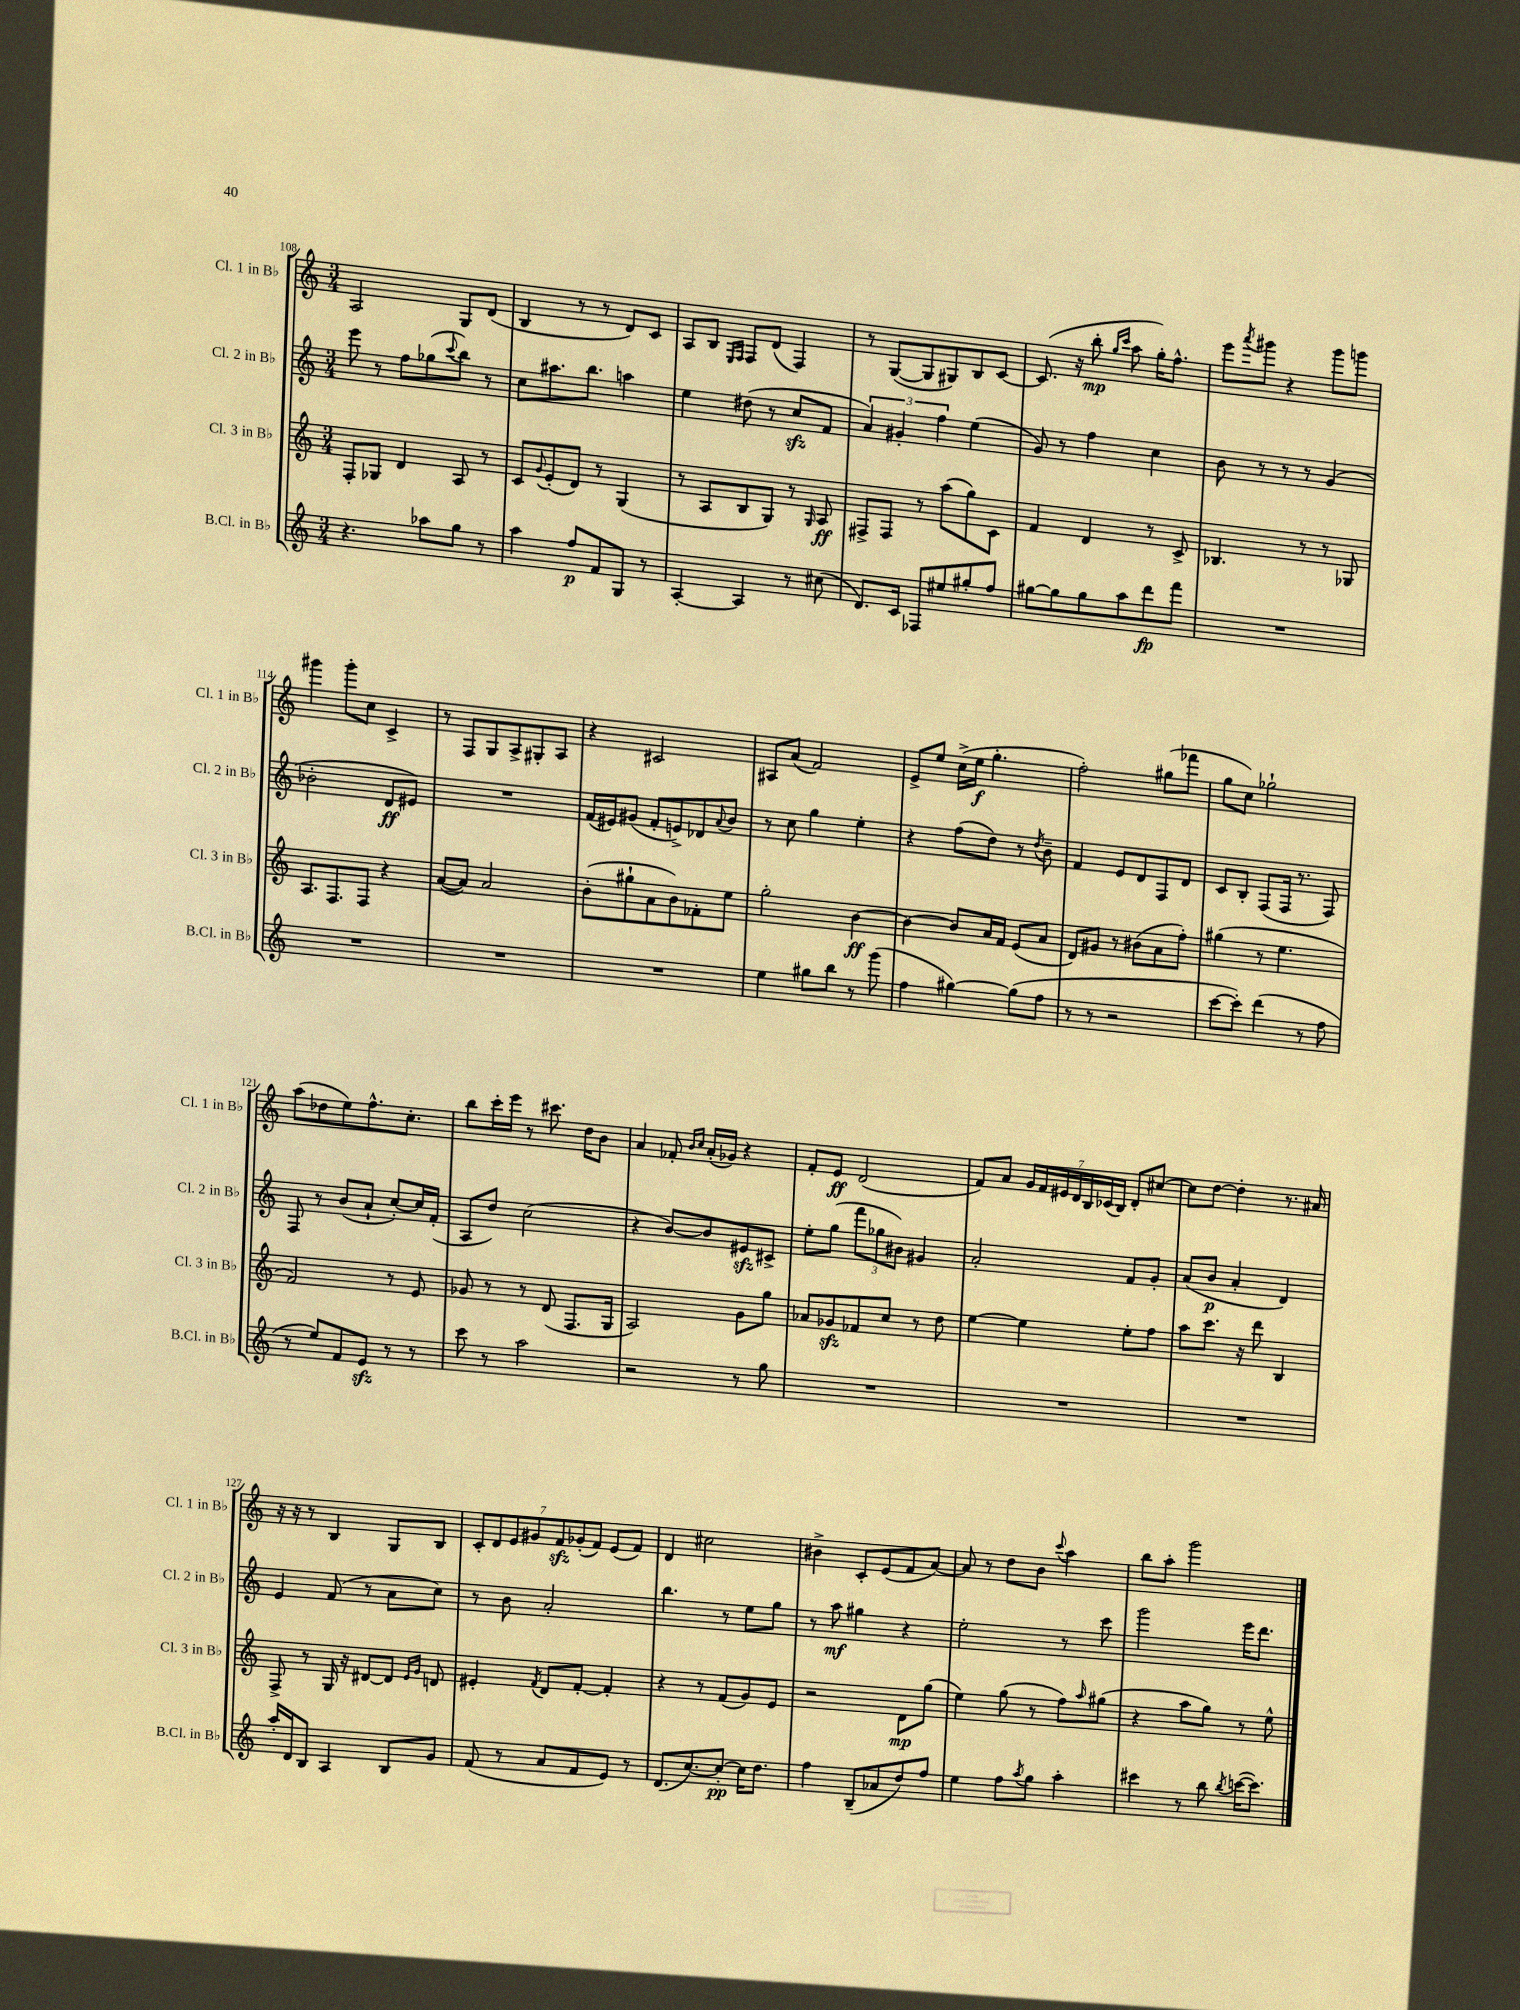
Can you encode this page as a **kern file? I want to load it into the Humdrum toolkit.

**kern	**dynam	**kern	**dynam	**kern	**dynam	**kern	**dynam
*part4	*part4	*part3	*part3	*part2	*part2	*part1	*part1
*staff4	*staff4	*staff3	*staff3	*staff2	*staff2	*staff1	*staff1
*I"B.Cl. in B♭	*	*I"Cl. 3 in B♭	*	*I"Cl. 2 in B♭	*	*I"Cl. 1 in B♭	*
*I'B.Cl. in B♭	*	*I'Cl. 3 in B♭	*	*I'Cl. 2 in B♭	*	*I'Cl. 1 in B♭	*
*clefG2	*	*clefG2	*	*clefG2	*	*clefG2	*
*k[]	*	*k[]	*	*k[]	*	*k[]	*
*M3/4	*	*M3/4	*	*M3/4	*	*M3/4	*
=108	=108	=108	=108	=108	=108	=108	=108
4.r	.	8F'/L	.	8eee\	.	2A/	.
.	.	8G-X/J	.	8r	.	.	.
.	.	4d/	.	8ff\L	.	.	.
8aa-X\L	.	.	.	(8gg-X\	.	.	.
.	.	.	.	8qqccc/	.	.	.
8gg\J	.	8A/	.	8bb\J)	.	8G/L	.
8r	.	8r	.	8r	.	(8d/J	.
=109	=109	=109	=109	=109	=109	=109	=109
4aa\	.	8c/L	.	8cc\L	.	4B/	.
.	.	8qqg/	.	.	.	.	.
.	.	(8e'/	.	8.aa#X\	.	.	.
8ff/L	p	8d/J)	.	.	.	8r	.
.	.	.	.	8.bb\J	.	.	.
8f/	.	8r	.	.	.	8r	.
8G/J	.	(4G/	.	4aan\	.	8d/L)	.
8r	.	.	.	.	.	8c/J	.
=110	=110	=110	=110	=110	=110	=110	=110
[4A'/	.	8r	.	4ee\	.	8A/L	.
.	.	8A/L	.	.	.	8B/J	.
.	.	.	.	.	.	16qqE/LL	.
.	.	.	.	.	.	16qqF/JJ	.
4A/]	.	8B/	.	(8dd#X\	.	8F/L	.
.	.	8G/J)	.	8r	.	(8d/J	.
8r	.	8r	.	8cczz/L	.	4F/)	.
.	.	16qqG/	.	.	.	.	.
(8cc#X\	.	8A/	ff	8f/J	.	.	.
=111	=111	=111	=111	=111	=111	=111	=111
8.d/L)	.	8F#X^/L	.	6a/)	.	8r	.
.	.	8F#/J	.	.	.	([8G/L	.
.	.	.	.	6g#X'/	.	.	.
16c/Jk	.	.	.	.	.	.	.
8F-X/L	.	8r	.	.	.	8G/]	.
.	.	.	.	6ff\	.	.	.
8ee#X/	.	(8aa\L	.	.	.	8G#X/)	.
8gg#X'/	.	8gg\)	.	(4ee\	.	8B/	.
8ff/J	.	8c\J	.	.	.	[8c/J	.
=112	=112	=112	=112	=112	=112	=112	=112
[8gg#X\L	.	4f/	.	8g/)	.	(8.c/]	.
8gg#\]	.	.	.	8r	.	.	.
.	.	.	.	.	.	16r	.
8gg#\	.	4d/	.	4ff\	.	8bb'\	mp
.	.	.	.	.	.	16qqgg/LL	.
.	.	.	.	.	.	16qqccc/JJ	.
8aa\	.	.	.	.	.	8aa\	.
8ddd\	fp	8r	.	4cc\	.	16gg'\KL)	.
.	.	.	.	.	.	8.ff^^\J	.
8fff\J	.	8c^/	.	.	.	.	.
=113	=113	=113	=113	=113	=113	=113	=113
2.r	.	4.B-X/	.	8b\	.	8eee\L	.
.	.	.	.	.	.	8qaaa/	.
.	.	.	.	8r	.	8ggg#X\J	.
.	.	.	.	8r	.	4r	.
.	.	8r	.	8r	.	.	.
.	.	8r	.	(4g/	.	8ggg#\L	.
.	.	8G-X/	.	.	.	8gggn\J	.
!!LO:LB:g=z
=114	=114	=114	=114	=114	=114	=114	=114
2.r	.	8.A/L	.	2b-X'\	.	4ggg#X\	.
.	.	8.F/	.	.	.	.	.
.	.	.	.	.	.	8ggg#'\L	.
.	.	8F/J	.	.	.	8cc\J	.
.	.	4r	.	8d/L	ff	4c^/	.
.	.	.	.	8e#X/J)	.	.	.
=115	=115	=115	=115	=115	=115	=115	=115
2.r	.	([8a/L	.	2.r	.	8r	.
.	.	8a/J])	.	.	.	8F/L	.
.	.	2a/	.	.	.	8G/	.
.	.	.	.	.	.	8A^/	.
.	.	.	.	.	.	8G#X'/	.
.	.	.	.	.	.	8A/J	.
=116	=116	=116	=116	=116	=116	=116	=116
2.r	.	(8b'\L	.	(16f/LL	.	4r	.
.	.	.	.	16e#X/J)	.	.	.
.	.	8gg#X`\	.	(8g#X/J	.	.	.
.	.	8a\	.	8f'/L	.	2c#X/	.
.	.	8b\)	.	8en^/)	.	.	.
.	.	8f-X'\	.	8d-X/	.	.	.
.	.	.	.	8qqa/	.	.	.
.	.	8ee\J	.	8b/J	.	.	.
=117	=117	=117	=117	=117	=117	=117	=117
4ee\	.	2gg'\	.	8r	.	8A#X/L	.
.	.	.	.	8cc\	.	(8a/J	.
8gg#X\L	.	.	.	4gg\	.	2f/)	.
8bb\J	.	.	.	.	.	.	.
8r	.	[4b\	ff	4ee'\	.	.	.
(8ggg\	.	.	.	.	.	.	.
=118	=118	=118	=118	=118	=118	=118	=118
4ff\	.	4b\_	.	4r	.	8e^/L	.
.	.	.	.	.	.	8ee/J	.
[4gg#X\)	.	8b/L]	.	(8ff\L	.	(16cc^\LL	.
.	.	.	.	.	.	16ee\JJ	f
.	.	16a/L	.	8dd\J)	.	4.gg'\	.
.	.	16f/JJ	.	.	.	.	.
(8gg#\L]	.	(8e/L	.	8r	.	.	.
.	.	.	.	8qdd/	.	.	.
8ff\J	.	8a/J	.	8b~\	.	.	.
=119	=119	=119	=119	=119	=119	=119	=119
8r	.	8d/L)	.	4f/	.	2ff'\)	.
8r	.	8g#X/J	.	.	.	.	.
2r	.	8r	.	8e/L	.	.	.
.	.	(8b#X\L	.	8d/	.	.	.
.	.	8a\	.	8F/	.	(8gg#X\L	.
.	.	8ff'\J)	.	8d/J	.	8fff-X\J	.
=120	=120	=120	=120	=120	=120	=120	=120
[8ccc\L	.	(4gg#X\	.	8c/L	.	8gg\L	.
8ccc'\J])	.	.	.	8B'/J	.	8cc\J)	.
(4ddd\	.	8r	.	(8F/L	.	2gg-X`\	.
.	.	4.ee\	.	16F/Jk	.	.	.
.	.	.	.	8.r	.	.	.
8r	.	.	.	.	.	.	.
8ff\	.	.	.	8F/)	.	.	.
!!LO:LB:g=z
=121	=121	=121	=121	=121	=121	=121	=121
8r	.	2f/)	.	8F/	.	(8aa\L	.
8ee/L)	.	.	.	8r	.	8dd-X\	.
8f/	.	.	.	(8b/L	.	8ee\)	.
8ezz/J	.	.	.	8a`/J	.	8.ff^^\	.
8r	.	8r	.	[8cc'/L)	.	.	.
.	.	.	.	.	.	8.cc'\J	.
8r	.	8e/	.	16cc/L]	.	.	.
.	.	.	.	(16f'/JJ	.	.	.
=122	=122	=122	=122	=122	=122	=122	=122
8ccc\	.	8g-X/	.	8A/L	.	8bb\L	.
8r	.	8r	.	8dd/J)	.	16ccc'\L	.
.	.	.	.	.	.	16eee\JJ	.
2aa\	.	8r	.	(2cc\	.	8r	.
.	.	(8d/	.	.	.	8.ccc#X\	.
.	.	8.F/L	.	.	.	.	.
.	.	.	.	.	.	16dd\KL	.
.	.	.	.	.	.	8b\J	.
.	.	16G/Jk	.	.	.	.	.
=123	=123	=123	=123	=123	=123	=123	=123
2r	.	2A/)	.	4r	.	4a/	.
.	.	.	.	[8b/L)	.	8f-X'/	.
.	.	.	.	.	.	16qqb/LL	.
.	.	.	.	.	.	16qqcc/JJ	.
.	.	.	.	8b/]	.	(16a'/LL	.
.	.	.	.	.	.	16g-X/JJ)	.
8r	.	8g\L	.	8e#Xzz/	.	4r	.
8gg\	.	8gg\J	.	8c#X^/J	.	.	.
=124	=124	=124	=124	=124	=124	=124	=124
2.r	.	8a-X/L	.	8ee'\L	.	8f'/L	.
.	.	8g-Xzz/	.	(8gg\J	.	8e/J	ff
.	.	8f-X/	.	12fff\L	.	(2d/	.
.	.	.	.	12gg-X\	.	.	.
.	.	8cc/J	.	.	.	.	.
.	.	.	.	12b#X\J)	.	.	.
.	.	8r	.	4g#X/	.	.	.
.	.	8dd\	.	.	.	.	.
=125	=125	=125	=125	=125	=125	=125	=125
2.r	.	[4ee\	.	2a'/	.	8f/L)	.
.	.	.	.	.	.	8a/J	.
.	.	4ee\]	.	.	.	28g/LL	.
.	.	.	.	.	.	28f/	.
.	.	.	.	.	.	28e#X/	.
.	.	.	.	.	.	28d/	.
.	.	.	.	.	.	28B/	.
.	.	.	.	.	.	(28c-X/	.
.	.	.	.	.	.	28B/JJ)	.
.	.	8ee'\L	.	8f/L	.	8d'/L	.
.	.	8ff\J	.	8g'/J	.	[8cc#X/J	.
=126	=126	=126	=126	=126	=126	=126	=126
2.r	.	8aa\L	.	(8a/L	.	8cc#\L]	.
.	.	8.ccc\J	.	8b/J	p	[8dd\J	.
.	.	.	.	4a'/	.	4dd'\]	.
.	.	16r	.	.	.	.	.
.	.	8ddd\	.	.	.	.	.
.	.	4B/	.	4d/)	.	8.r	.
.	.	.	.	.	.	16a#X/	.
!!LO:LB:g=z
=127	=127	=127	=127	=127	=127	=127	=127
16aa'/LL	.	8F^/	.	4e/	.	16r	.
16d/J	.	.	.	.	.	16r	.
8B/J	.	8r	.	.	.	8r	.
4A/	.	16G/	.	(8f/	.	4B/	.
.	.	16r	.	.	.	.	.
.	.	[8d#X/L	.	8r	.	.	.
8B/L	.	8d#/J]	.	8a\L	.	8G/L	.
.	.	16qqe/LL	.	.	.	.	.
.	.	16qqg/JJ	.	.	.	.	.
8g/J	.	8dn/	.	8cc\J)	.	8B/J	.
=128	=128	=128	=128	=128	=128	=128	=128
(8f/	.	4e#X'/	.	8r	.	14c'/L	.
.	.	.	.	.	.	14d/	.
8r	.	.	.	8b\	.	.	.
.	.	.	.	.	.	14e/	.
.	.	.	.	.	.	14g#X/	.
.	.	8qf/	.	.	.	.	.
8a/L	.	8d/L	.	2a'/	.	.	.
.	.	.	.	.	.	14fzz/	.
.	.	.	.	.	.	(14g-X'/	.
8f/	.	[8f'/J	.	.	.	.	.
.	.	.	.	.	.	14f/J)	.
8e/J)	.	4f'/]	.	.	.	(8e/L	.
8r	.	.	.	.	.	8f/J)	.
=129	=129	=129	=129	=129	=129	=129	=129
(8.d/L	.	4r	.	4.bb\	.	4d/	.
[8.cc/)	.	.	.	.	.	.	.
.	.	8r	.	.	.	2cc#X\	.
8cc'/J_	pp	(8f/L	.	8r	.	.	.
16cc\KL]	.	8g/)	.	8ee\L	.	.	.
8.dd\J	.	.	.	.	.	.	.
.	.	8e/J	.	8gg\J	.	.	.
=130	=130	=130	=130	=130	=130	=130	=130
4ff\	.	2r	.	8r	.	4b#X^\	.
.	.	.	.	8aa\	mf	.	.
(8B~/L	.	.	.	4gg#X\	.	8c'/L	.
8a-X/	.	.	.	.	.	(8e/	.
8dd/)	.	8d\L	mp	4r	.	8f/	.
8ff/J	.	(8gg\J	.	.	.	[8a/J)	.
=131	=131	=131	=131	=131	=131	=131	=131
4ee\	.	4ee\)	.	2ee'\	.	8a/]	.
.	.	.	.	.	.	8r	.
8ff\L	.	(8gg\	.	.	.	8dd\L	.
8qaa/	.	.	.	.	.	.	.
8gg\J	.	8r	.	.	.	8b\J	.
.	.	.	.	.	.	8qqccc/	.
4aa'\	.	8ff\L)	.	8r	.	4aa\	.
.	.	16qqaa/	.	.	.	.	.
.	.	(8gg#X\J	.	8ccc\	.	.	.
=132	=132	=132	=132	=132	=132	=132	=132
4ccc#X\	.	4r	.	2ggg\	.	8bb\L	.
.	.	.	.	.	.	8aa'\J	.
8r	.	8aa\L	.	.	.	2ggg\	.
8bb\	.	8gg\J)	.	.	.	.	.
8qbb/	.	.	.	.	.	.	.
([16cccn\KL	.	8r	.	16eee\KL	.	.	.
8.ccc\J])	.	.	.	8.ddd\J	.	.	.
.	.	8ee^^\	.	.	.	.	.
==	==	==	==	==	==	==	==
*-	*-	*-	*-	*-	*-	*-	*-
